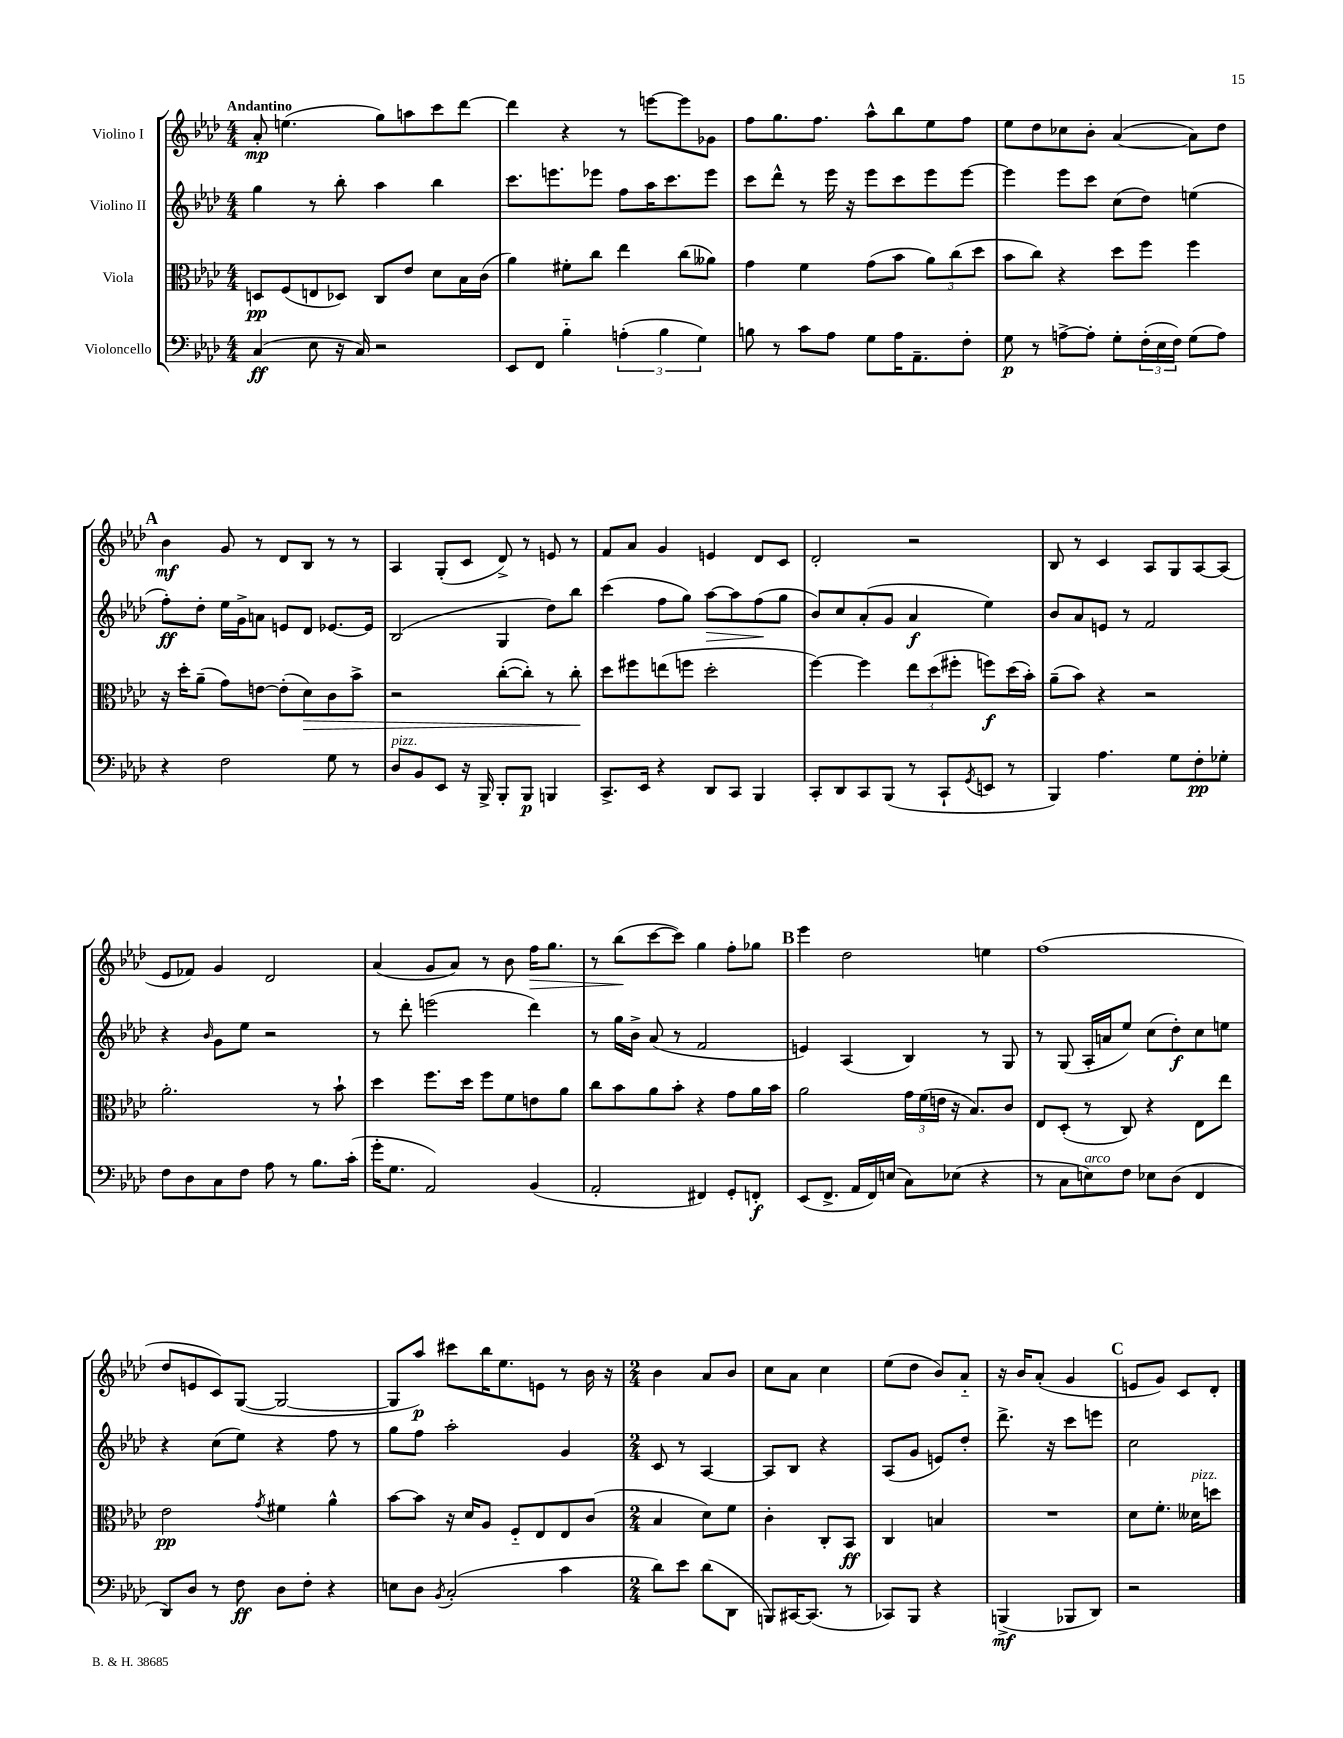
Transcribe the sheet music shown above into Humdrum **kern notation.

**kern	**dynam	**kern	**dynam	**kern	**dynam	**kern	**dynam
*part4	*part4	*part3	*part3	*part2	*part2	*part1	*part1
*staff4	*staff4	*staff3	*staff3	*staff2	*staff2	*staff1	*staff1
*I"Violoncello	*	*I"Viola	*	*I"Violino II	*	*I"Violino I	*
*clefF4	*	*clefC3	*	*clefG2	*	*clefG2	*
*k[b-e-a-d-]	*	*k[b-e-a-d-]	*	*k[b-e-a-d-]	*	*k[b-e-a-d-]	*
*M4/4	*	*M4/4	*	*M4/4	*	*M4/4	*
=1	=1	=1	=1	=1	=1	=1	=1
!	!	!	!	!	!	!LO:TX:a:B:t=Andantino	!
(4C/	ff	8Dn/L	pp	4gg\	.	8a-'/	mp
.	.	(8F/	.	.	.	(4.een\	.
8E-\	.	8En/	.	8r	.	.	.
16r	.	8D-X/J)	.	8bb-'\	.	.	.
16C/)	.	.	.	.	.	.	.
2r	.	8C/L	.	4aa-\	.	8gg\L)	.
.	.	8e-/J	.	.	.	8aan\	.
.	.	8d-\L	.	4bb-\	.	8ccc\	.
.	.	16B-\L	.	.	.	[8ddd-\J	.
.	.	(16c\JJ	.	.	.	.	.
=2	=2	=2	=2	=2	=2	=2	=2
8EE-/L	.	4a-\)	.	8.ccc\L	.	4ddd-\]	.
8FF/J	.	.	.	.	.	.	.
.	.	.	.	8.eeen\	.	.	.
4B-\	.	8f#X'\L	.	.	.	4r	.
.	.	8cc\J	.	8eee-X\J	.	.	.
(6An'\	.	4ee-\	.	8ff\L	.	8r	.
.	.	.	.	16aa-\K	.	[8eeen\L	.
6B-\	.	.	.	.	.	.	.
.	.	.	.	8.ccc\	.	.	.
.	.	(8cc\L	.	.	.	8eee\]	.
6G\)	.	.	.	.	.	.	.
.	.	8a--X\J)	.	8eee-\J	.	8g-X\J	.
=3	=3	=3	=3	=3	=3	=3	=3
8Bn\	.	4g\	.	8ccc\L	.	8ff\L	.
8r	.	.	.	8ddd-^^\J	.	8.gg\	.
8c\L	.	4f\	.	8r	.	.	.
.	.	.	.	.	.	8.ff\J	.
8A-\J	.	.	.	16eee-\	.	.	.
.	.	.	.	16r	.	.	.
8G\L	.	(8g\L	.	8eee-\L	.	8aa-^^\L	.
16A-\K	.	8b-\J	.	8ccc\	.	8bb-\	.
8.AA-~\	.	.	.	.	.	.	.
.	.	12a-\L)	.	8eee-\	.	8ee-\	.
.	.	(12cc\	.	.	.	.	.
8F'\J	.	.	.	[8eee-\J	.	8ff\J	.
.	.	12dd-\J	.	.	.	.	.
=4	=4	=4	=4	=4	=4	=4	=4
8G\	p	8b-\L	.	4eee-\]	.	8ee-\L	.
8r	.	8cc\J)	.	.	.	8dd-\	.
[8An^\L	.	4r	.	8eee-\L	.	8cc-X\	.
8A'\J]	.	.	.	8ccc\J	.	8b-'\J	.
8G'\L	.	8dd-\L	.	(8cc\L	.	([4a-/	.
(24F'\L	.	8ff\J	.	8dd-\J)	.	.	.
24E-\	.	.	.	.	.	.	.
24F\JJ)	.	.	.	.	.	.	.
(8G\L	.	4ff\	.	(4een\	.	8a-\L])	.
8A\J)	.	.	.	.	.	8dd-\J	.
!!LO:LB:g=z
!!LO:REH:place=s1:t=A
=5	=5	=5	=5	=5	=5	=5	=5
4r	.	16r	.	8ff'\L)	ff	4b-\	mf
.	.	16dd-'\KL	.	.	.	.	.
.	.	(8a-~\J	.	8dd-'\J	.	.	.
2F\	.	8g\L)	.	16ee-\LL	.	8g/	.
.	.	.	.	16g^\J	.	.	.
.	.	[8en\J	.	8an\J	.	8r	.
.	.	(8e'\L]	.	8en/L	.	8d-/L	.
!	!	!	!LO:HP:b	!	!	!	!
.	.	8d-\)	>	8d-/J	.	8B-/J	.
8G\	.	8c\	.	[8.e-X/L	.	8r	.
8r	.	8b-^\J	.	.	.	8r	.
.	.	.	.	16e-/Jk]	.	.	.
=6	=6	=6	=6	=6	=6	=6	=6
!LO:TX:a:i:t=pizz.	!	!	!	!	!	!	!
8D-/L	.	2r	.	(2B-/	.	4A-/	.
8BB-/	.	.	.	.	.	.	.
8EE-/J	.	.	.	.	.	(8G'/L	.
16r	.	.	.	.	.	8c/J	.
16BBB-^/	.	.	.	.	.	.	.
8BBB-'/L	.	([8cc'\L	.	4G/	.	8d-^/)	.
8BBB-/J	p	8cc'\J])	.	.	.	8r	.
4BBBn/	.	8r	.	8dd-\L)	.	8en/	.
.	.	8cc'\	.	8bb-\J	.	8r	.
.	.	.	]	.	.	.	.
=7	=7	=7	=7	=7	=7	=7	=7
8.CC^/L	.	8dd-\L	.	(4ccc\	.	8f/L	.
.	.	8ff#X\	.	.	.	8a-/J	.
16EE-/Jk	.	.	.	.	.	.	.
4r	.	(8een\	.	8ff\L	.	4g/	.
.	.	8ffn\J	.	8gg\J)	.	.	.
!	!	!	!	!	!LO:HP:b	!	!
8DD-/L	.	2dd-'\	.	[8aa-\L	>	4en/	.
8CC/J	.	.	.	8aa-\]	.	.	.
4BBB-/	.	.	.	(8ff\	.	8d-/L	.
.	.	.	.	8gg\J	]	8c/J	.
=8	=8	=8	=8	=8	=8	=8	=8
8CC'/L	.	[4ff\)	.	8b-/L)	.	2d-'/	.
8DD-/	.	.	.	8cc/	.	.	.
8CC/	.	4ff\]	.	(8a-'/	.	.	.
(8BBB-/J	.	.	.	8g/J	.	.	.
8r	.	12ee-\L	.	4a-/	f	2r	.
.	.	(12dd-\	.	.	.	.	.
8CC`/L	.	.	.	.	.	.	.
.	.	12ff#X'\J	.	.	.	.	.
8qGG/	.	.	.	.	.	.	.
8EEn/J	.	8ffn\L)	f	4ee-\)	.	.	.
8r	.	(16dd-\L	.	.	.	.	.
.	.	16b-'\JJ)	.	.	.	.	.
=9	=9	=9	=9	=9	=9	=9	=9
4BBB-/)	.	(8a-~\L	.	8b-/L	.	8B-/	.
.	.	8b-\J)	.	8a-/	.	8r	.
4.A-\	.	4r	.	8en/J	.	4c/	.
.	.	.	.	8r	.	.	.
.	.	2r	.	2f/	.	8A-/L	.
8G\L	.	.	.	.	.	8G/	.
8F'\	pp	.	.	.	.	[8A-/	.
8G-X'\J	.	.	.	.	.	(8A-/J]	.
!!LO:LB:g=z
=10	=10	=10	=10	=10	=10	=10	=10
8F\L	.	2.a-'\	.	4r	.	8e-/L	.
8D-\	.	.	.	.	.	8f-X/J)	.
.	.	.	.	16qqb-/	.	.	.
8C\	.	.	.	8g\L	.	4g/	.
8F\J	.	.	.	8ee-\J	.	.	.
8A-\	.	.	.	2r	.	2d-/	.
8r	.	.	.	.	.	.	.
8.B-\L	.	8r	.	.	.	.	.
.	.	8b-`\	.	.	.	.	.
(16c'\Jk	.	.	.	.	.	.	.
=11	=11	=11	=11	=11	=11	=11	=11
16g'\KL	.	4dd-\	.	8r	.	(4a-/	.
8.G\J	.	.	.	.	.	.	.
.	.	.	.	8ddd-'\	.	.	.
2AA-/)	.	8.ff\L	.	(2eeen\	.	8g/L	.
.	.	.	.	.	.	8a-/J)	.
.	.	16dd-\Jk	.	.	.	.	.
.	.	8ff\L	.	.	.	8r	.
.	.	8f\	.	.	.	8b-\	.
!	!	!	!	!	!	!	!LO:HP:b
(4BB-/	.	8en\	.	4ddd-\)	.	16ff\KL	>
.	.	.	.	.	.	8.gg\J	.
.	.	8a-\J	.	.	.	.	.
=12	=12	=12	=12	=12	=12	=12	=12
2AA-'/	.	8cc\L	.	8r	.	8r	.
.	.	8b-\	.	16gg\LL	.	(8bb-\L	.
.	.	.	.	16b-^\JJ	.	.	.
.	.	8a-\	.	(8a-/	.	[8ccc\	]
.	.	8b-'\J	.	8r	.	8ccc\J])	.
4FF#X/)	.	4r	.	2f/	.	4gg\	.
8GG'/L	.	8g\L	.	.	.	8ff'\L	.
8FFn'/J	f	16a-\L	.	.	.	8gg-X\J	.
.	.	16b-\JJ	.	.	.	.	.
!!LO:REH:place=s1:t=B
=13	=13	=13	=13	=13	=13	=13	=13
(8EE-/L	.	2a-\	.	4en/)	.	4eee-\	.
8.FF^/J	.	.	.	.	.	.	.
.	.	.	.	(4A-/	.	2dd-\	.
16AA-/LL	.	.	.	.	.	.	.
16FF/)	.	.	.	.	.	.	.
(16En/JJ	.	.	.	.	.	.	.
8C\L)	.	24g\LL	.	4B-/)	.	.	.
.	.	(24f\	.	.	.	.	.
.	.	24en\JJ	.	.	.	.	.
(8E-X\J	.	16r	.	.	.	.	.
.	.	8.B-/L)	.	.	.	.	.
4r	.	.	.	8r	.	4een\	.
.	.	8c/J	.	8G/	.	.	.
=14	=14	=14	=14	=14	=14	=14	=14
8r	.	8E-/L	.	8r	.	(1ff	.
8C\L	.	(8D-'/J	.	(8G/	.	.	.
!LO:TX:a:i:t=arco	!	!	!	!	!	!	!
8En\)	.	8r	.	16A-'/LL	.	.	.
.	.	.	.	16an/J	.	.	.
8F\J	.	8C/)	.	8ee-/J)	.	.	.
8E-X\L	.	4r	.	(8cc\L	.	.	.
(8D-\J	.	.	.	8dd-'\)	f	.	.
4FF/	.	8E-\L	.	8cc\	.	.	.
.	.	8ee-\J	.	8een\J	.	.	.
!!LO:LB:g=z
=15	=15	=15	=15	=15	=15	=15	=15
8DD-/L)	.	2e-\	pp	4r	.	8dd-/L	.
8D-/J	.	.	.	.	.	8en/	.
8r	.	.	.	(8cc\L	.	8c/)	.
8F\	ff	.	.	8ee-\J)	.	([8G/J	.
.	.	8qg/	.	.	.	.	.
8D-\L	.	4f#X\	.	4r	.	2G/_	.
8F'\J	.	.	.	.	.	.	.
4r	.	4a-^^\	.	8ff\	.	.	.
.	.	.	.	8r	.	.	.
=16	=16	=16	=16	=16	=16	=16	=16
8En\L	.	[8b-\L	.	8gg\L	.	8G/L]	.
8D-\J	.	8b-\J]	.	8ff\J	.	8aa-/J)	p
8qBB-/	.	.	.	.	.	.	.
(2C'/	.	16r	.	2aa-'\	.	8ccc#X\L	.
.	.	16d-/KL	.	.	.	.	.
.	.	8A-/J	.	.	.	16bb-\K	.
.	.	.	.	.	.	8.ee-\	.
.	.	8F/L	.	.	.	.	.
.	.	8E-/	.	.	.	8en\J	.
4c\	.	8E-/	.	4g/	.	8r	.
.	.	(8c/J	.	.	.	16b-\	.
.	.	.	.	.	.	16r	.
=17	=17	=17	=17	=17	=17	=17	=17
*M2/4	*	*M2/4	*	*M2/4	*	*M2/4	*
8d-\L)	.	4B-/	.	8c/	.	4b-\	.
8e-\J	.	.	.	8r	.	.	.
(8d-\L	.	8d-\L)	.	[4A-/	.	8a-/L	.
8DD-\J	.	8f\J	.	.	.	8b-/J	.
=18	=18	=18	=18	=18	=18	=18	=18
8BBBn/L)	.	4c'\	.	8A-/L]	.	8cc\L	.
[16CC#X/K	.	.	.	8B-/J	.	8a-\J	.
(8.CC#/J]	.	.	.	.	.	.	.
.	.	8C'/L	.	4r	.	4cc\	.
8r	.	8BB-/J	ff	.	.	.	.
=19	=19	=19	=19	=19	=19	=19	=19
8CC-X/L)	.	4C/	.	(8A-/L	.	(8ee-\L	.
8BBB-/J	.	.	.	8g/J	.	8dd-\J	.
4r	.	4Bn/	.	8en/L)	.	8b-/L)	.
.	.	.	.	8dd-'/J	.	8a-/J	.
=20	=20	=20	=20	=20	=20	=20	=20
(4BBBn^/	mf	2r	.	8.ddd-^\	.	16r	.
.	.	.	.	.	.	16b-/KL	.
.	.	.	.	.	.	(8a-'/J	.
.	.	.	.	16r	.	.	.
8BBB-X/L	.	.	.	8ccc\L	.	4g/	.
8DD-/J)	.	.	.	8eeen\J	.	.	.
!!LO:REH:place=s1:t=C
=21	=21	=21	=21	=21	=21	=21	=21
2r	.	8d-\L	.	2cc\	.	8en/L	.
.	.	8.f'\J	.	.	.	8g/J)	.
.	.	.	.	.	.	8c/L	.
!	!	!LO:TX:a:i:t=pizz.	!	!	!	!	!
.	.	16d--X\KL	.	.	.	.	.
.	.	8ddn\J	.	.	.	8d-'/J	.
==	==	==	==	==	==	==	==
*-	*-	*-	*-	*-	*-	*-	*-
